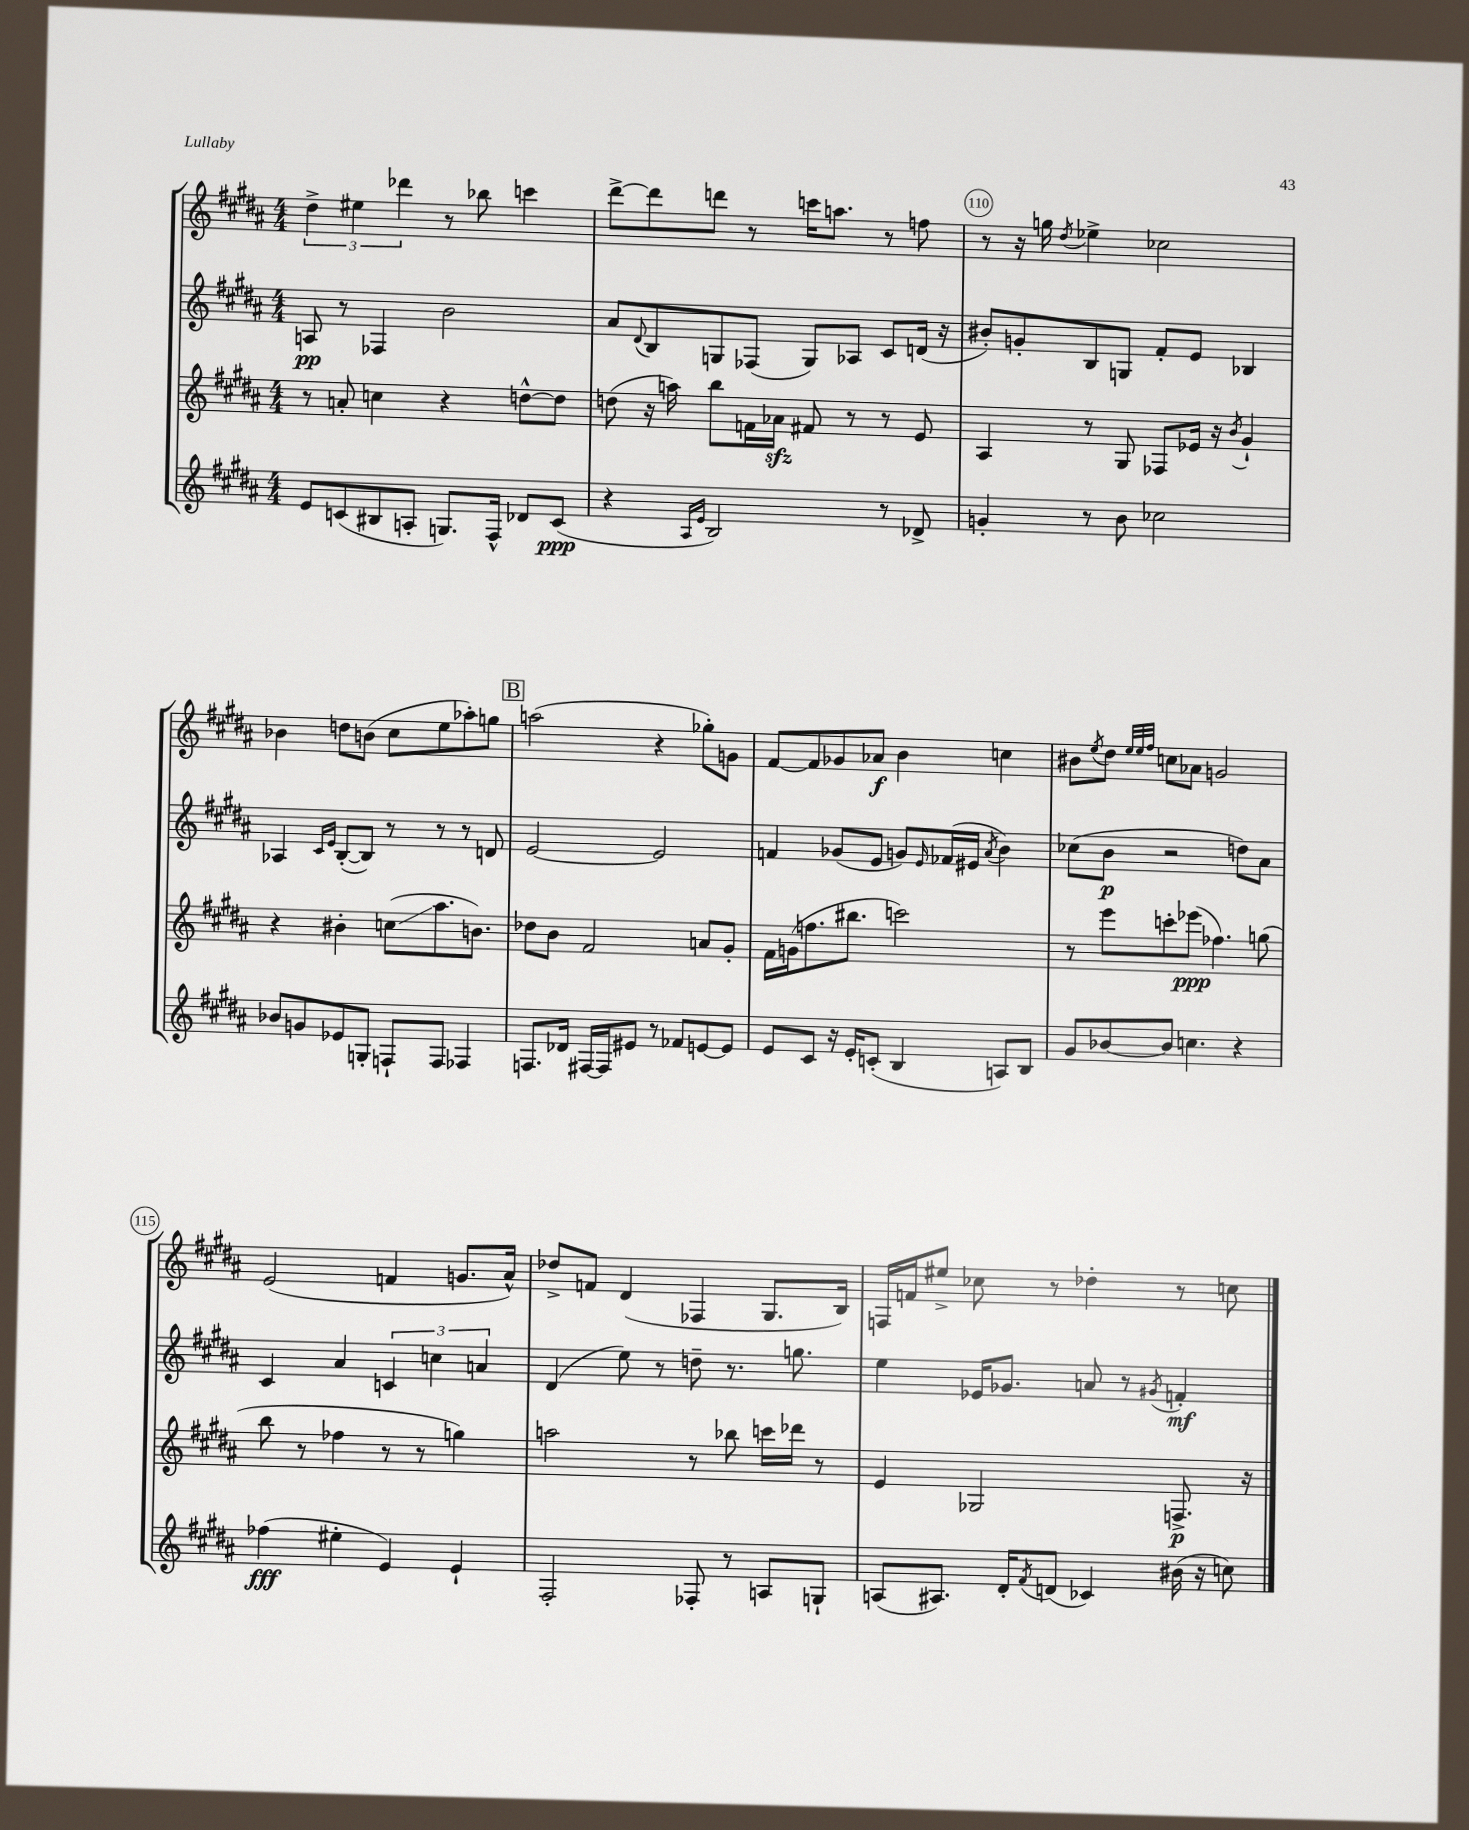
<<
\new StaffGroup <<
\new Staff = "s0" {
    \clef treble \key b \major \numericTimeSignature \time 4/4
    \tuplet 3/2 { dis''4-> eis''4 des'''4 } r8 bes''8 c'''4 |
    dis'''8~-> dis'''8 d'''8 r8 c'''16 a''8. r8 f''8 |
    r8 r16 g''16 \acciaccatura { dis''8 } ees''4-> ces''2 |
    bes'4 d''8 b'8( cis''8 e''8 aes''8-.) g''8 |
    \mark \markup { \box "B" } a''2( r4 ges''8-.) g'8 |
    fis'8~ fis'8 ges'8 aes'8\f b'4 c''4 |
    bis'8 \acciaccatura { e''8 } dis''8 \grace { e''32 e''32 fis''32 } c''8 aes'8 g'2 |
    e'2( f'4 g'8. ais'16-^) |
    des''8-> f'8 dis'4( fes4 gis8. b16) |
    f16 f'16 eis''8-> ces''8 r8 des''4-. r8 c''8 \bar "|." |
}
\new Staff = "s1" {
    \clef treble \key b \major \numericTimeSignature \time 4/4
    a8\pp r8 fes4 b'2 |
    ais'8 \appoggiatura { dis'8 } b8 g8 fes8( g8) aes8 cis'8 d'16( r16 |
    bis'8-.) g'8-. b8 g8 fis'8-. e'8 bes4 |
    aes4 \grace { cis'16 e'16 } b8~-.( b8) r8 r8 r8 d'8 |
    \mark \markup { \box "B" } e'2~ e'2 |
    f'4 ges'8( e'8 g'8) \grace { e'16 } fes'16( eis'16 \acciaccatura { ais'8 } b'4) |
    ces''8( b'8\p r2 d''8) ais'8 |
    cis'4 ais'4 \tuplet 3/2 { c'4 c''4 a'4 } |
    dis'4( e''8) r8 d''8-- r8. g''8. |
    e''4 ees'16 ges'8. a'8 r8 \acciaccatura { gis'8 } f'4-.\mf \bar "|." |
}
\new Staff = "s2" {
    \clef treble \key b \major \numericTimeSignature \time 4/4
    r8 a'8-. c''4 r4 d''8~-^ d''8 |
    d''8( r16 a''16) b''8 f'16 aes'16\sfz fis'8 r8 r8 e'8 |
    ais4 r8 gis8 fes8 ees'16 r16 \acciaccatura { b'8 } gis'4-! |
    r4 bis'4-. c''8\glissando( ais''8. b'8.) |
    \mark \markup { \box "B" } des''8 b'8 fis'2 a'8 gis'8-. |
    fis'16 g'16( f''8. bis''8. c'''2) |
    r8 e'''8 c'''8-. ees'''8\ppp( fes''4.) g''8( |
    b''8 r8 fes''4 r8 r8 g''4) |
    a''2 r8 bes''8 c'''16 des'''16 r8 |
    e'4 ges2 f8.->\p r16 \bar "|." |
}
\new Staff = "s3" {
    \clef treble \key b \major \numericTimeSignature \time 4/4
    e'8 c'8( bis8 a8-. g8.) fis16-^ des'8 c'8\ppp( |
    r4 \grace { ais16 e'16 } b2) r8 des'8-> |
    g'4-. r8 b'8 ces''2 |
    bes'8 g'8 ees'8 g8-. f8-! f8 fes4 |
    \mark \markup { \box "B" } f8. des'16 fis16~ fis16 eis'8 r8 fes'8 e'8~ e'8 |
    e'8 cis'8 r16 e'16-. c'8-.( b4 a8) b8 |
    gis'8 bes'8~ bes'8 c''4. r4 |
    fes''4\fff( eis''4-. e'4) e'4-! |
    fis2-. fes8-. r8 a8 g8-! |
    a8( ais8.) dis'16-. \acciaccatura { fis'8 } d'8( ces'4) bis'16( r16 c''8) \bar "|." |
}
>>
>>
\layout { \context { \Score currentBarNumber = #108 \override BarNumber.break-visibility = ##(#f #t #t) barNumberVisibility = #(every-nth-bar-number-visible 5) \override BarNumber.stencil = #(make-stencil-circler 0.1 0.3 ly:text-interface::print) } }
